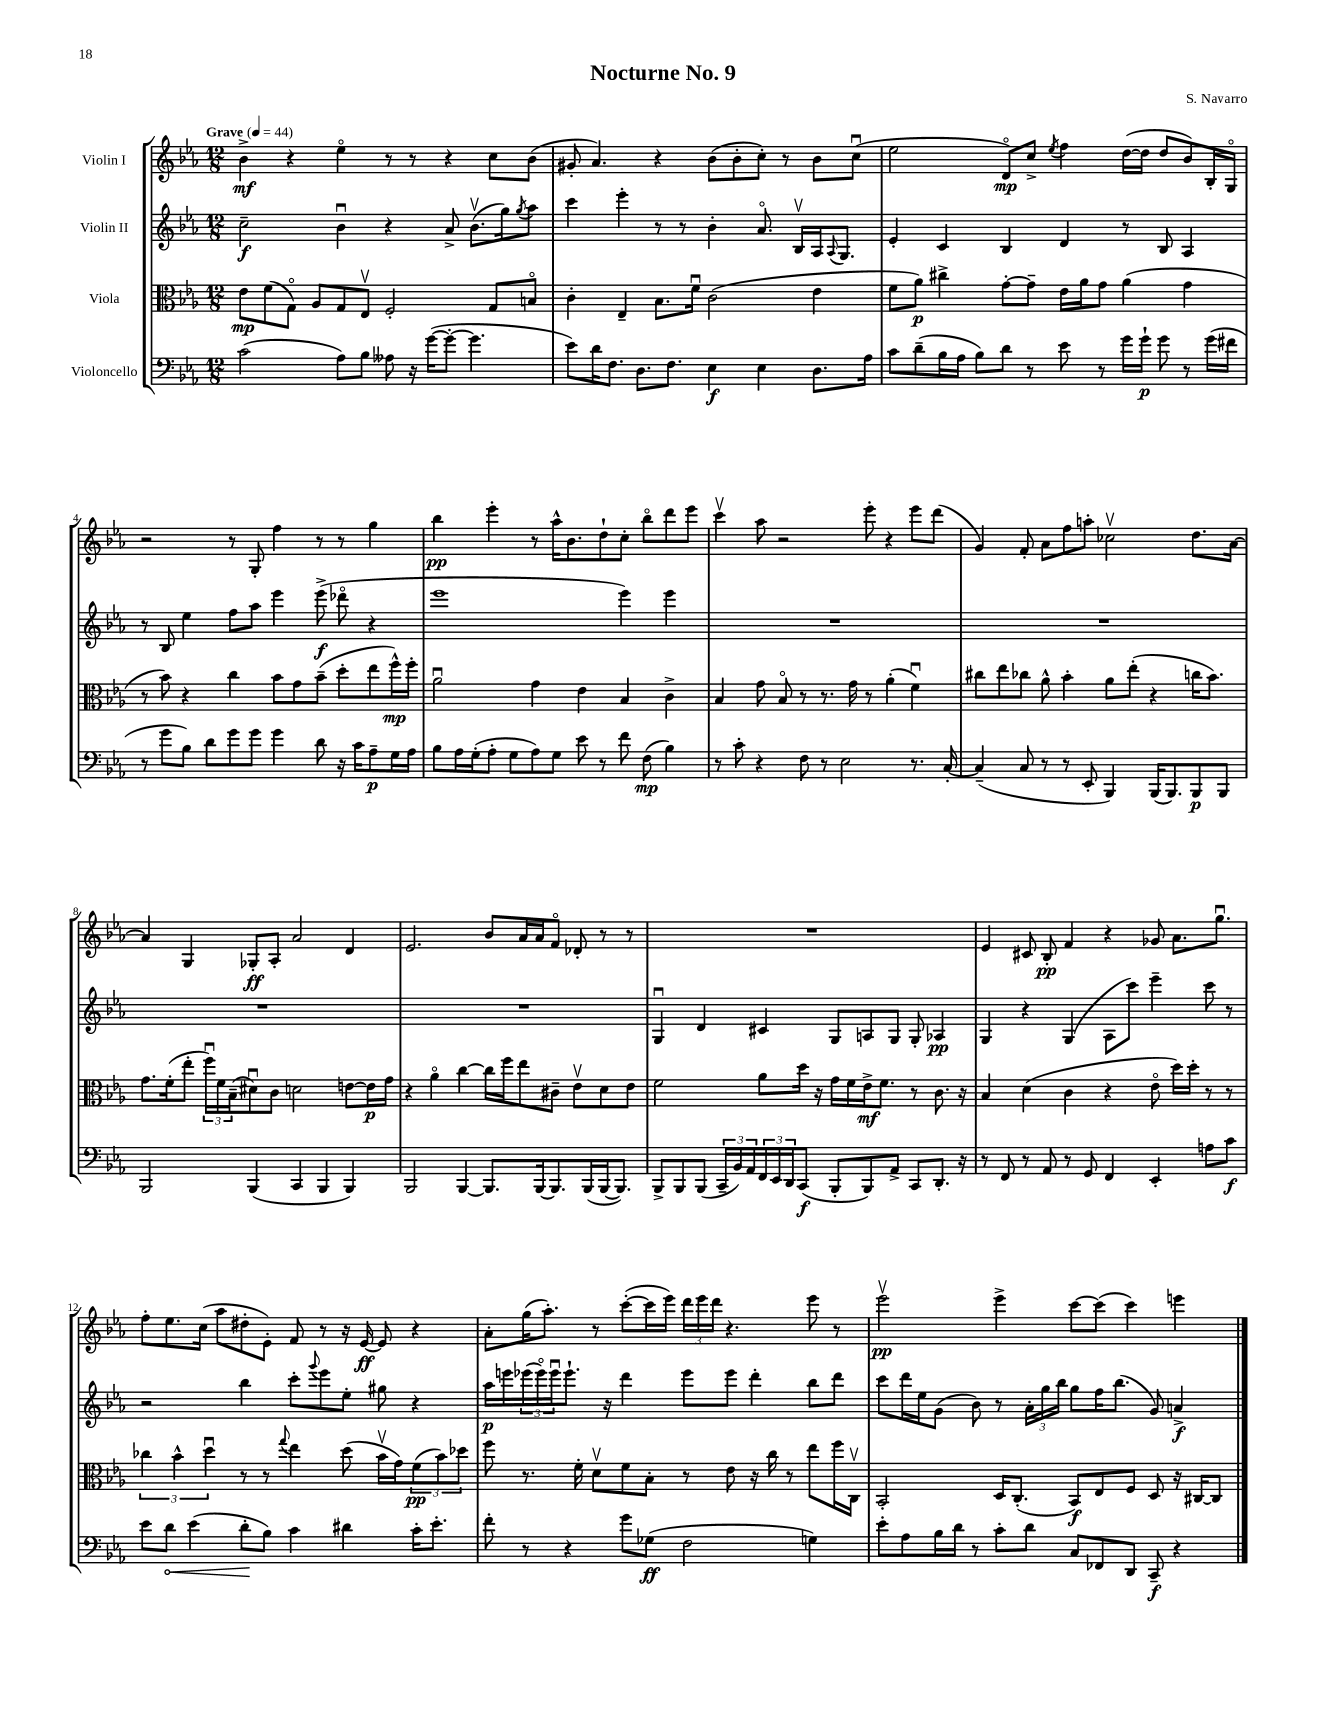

**kern	**kern	**kern	**kern
*staff4	*staff3	*staff2	*staff1
*clefF4	*clefC3	*clefG2	*clefG2
*k[b-e-a-]	*k[b-e-a-]	*k[b-e-a-]	*k[b-e-a-]
*M12/8	*M12/8	*M12/8	*M12/8
*MM44	*MM44	*MM44	*MM44
(2c	8e-	2cc~	4b-^
.	(8f	.	.
.	8Go)	.	4r
.	8A-	.	.
8A-)	8G	4b-u	4ee-o
8B-	8E-v	.	.
8A--	2F'	4r	8r
16r	.	.	8r
([16g	.	.	.
8g'_	.	8a-^	4r
4.g]	.	(8.b-v	.
.	8G	.	8cc
.	.	16gg)	.
.	.	8qgg	.
.	8Bo	8aa-	(8b-
=	=	=	=
8e-)	4c'	4ccc	8g#'
16d	.	.	4.a-)
8.F	.	.	.
.	4E-~	4eee-'	.
8.D	.	.	.
.	8.B-	8r	4r
8.F	.	.	.
.	.	8r	.
.	16fu	.	.
4E-	(2c	4b-'	(8b-
.	.	.	8b-'
4E-	.	8.a-o	8cc')
.	.	.	8r
.	.	16B-v	.
8.D	4e-	16A-	8b-
.	.	8qqA-	.
.	.	8.G	.
.	.	.	(8ccu
16A-	.	.	.
=	=	=	=
8c	8f	4e-'	2ee-
(8d~	8a-)	.	.
16B-	4cc#^	4c	.
16A-	.	.	.
8B-)	.	.	.
8d	[8g'	4B-	8do)
8r	8g~]	.	8cc^
.	.	.	8qee-
8e-	16e-	4d	4ff
.	16a-	.	.
8r	8g	.	.
16g	(4a-	8r	([16dd
16g`	.	.	16dd]
8g	.	8B-	8dd
8r	4g	4A-	8b-)
(16g	.	.	16B-'
16f#	.	.	16Go
=	=	=	=
8r	8r	8r	2r
8g	8b-)	8B-	.
8B-)	4r	4ee-	.
8d	.	.	.
8g	4cc	8ff	8r
8g	.	8aa-	8G'
4g	8b-	4eee-	4ff
.	8g	.	.
8d	(8b-~	(8eee-^	8r
16r	8dd'	8ddd-o	8r
16c	.	.	.
8A-~	8ee-	4r	4gg
16G	16ff^^)	.	.
16A-	16ff'	.	.
=	=	=	=
8B-	2a-u	1eee-	4bb-
16A-	.	.	.
(16G'	.	.	.
8A-'	.	.	4eee-'
8G	.	.	.
8A-)	4g	.	8r
8G	.	.	16aa-^^
.	.	.	8.b-
8e-	4e-	.	.
8r	.	.	8dd`
8f	4B-	4eee-)	8cc'
(8F	.	.	8bb-o
4B-)	4c^	4eee-	8ddd
.	.	.	8eee-
=	=	=	=
8r	4B-	1.r	4cccv
8c'	.	.	.
4r	8g	.	8aa-
.	8B-o	.	2r
8F	8r	.	.
8r	8.r	.	.
2E-	.	.	.
.	16g	.	.
.	8r	.	8eee-'
.	(4a-'	.	4r
8.r	4fu)	.	8eee-
.	.	.	(8ddd
[16C'	.	.	.
=	=	=	=
(4C~]	8cc#	1.r	4g)
.	8ee-	.	.
8C	8cc-	.	8f'
8r	8a-^^	.	8a-
8r	4b-'	.	8ff
8EE-'	.	.	8aa'
4BBB-)	8a-	.	2cc-v
.	(8ee-'	.	.
(16BBB-	4r	.	.
8.BBB-)	.	.	.
8BBB-	16cc	.	8.dd
.	8.b-)	.	.
8BBB-	.	.	.
.	.	.	[16a-
=	=	=	=
2BBB-	8.g	1.r	4a-]
.	(16f'	.	.
.	8ee-'	.	4G
.	24ffu)	.	.
.	24f	.	.
.	(24B-~	.	.
(4BBB-	8d#u)	.	8G-'
.	8c	.	8A-'
4CC	2d	.	2a-
4BBB-	.	.	.
4BBB-)	[8e	.	4d
.	16e]	.	.
.	16g	.	.
=	=	=	=
2BBB-	4r	1.r	2.e-
.	4a-o	.	.
[4BBB-	[4cc	.	.
8.BBB-]	16cc]	.	8b-
.	16ff	.	.
.	8ee-	.	16a-
[16BBB-	.	.	16a-
8.BBB-]	8c#~	.	8fo
.	8e-v	.	8d-'
(16BBB-	.	.	.
[16BBB-	8d	.	8r
8.BBB-])	.	.	.
.	8e-	.	8r
=	=	=	=
8BBB-^	2f	4Gu	1.r
8BBB-	.	.	.
(8BBB-	.	4d	.
24CC~	.	.	.
24BB-)	.	.	.
24AA-	.	.	.
24FF	8a-	4c#	.
24EE-	.	.	.
24DD	.	.	.
(8CC	16dd	.	.
.	16r	.	.
8BBB-'	16g	8G	.
.	16f	.	.
8BBB-)	16e-^	8A	.
.	8.f	.	.
8AA-^	.	8G	.
8CC	8r	8G'	.
8.DD'	8.c	4A-	.
16r	16r	.	.
=	=	=	=
8r	4B-	4G	4e-
8FF	.	.	.
8r	(4d	4r	8c#
8AA-	.	.	8B-'
8r	4c	(4G	4f
8GG	.	.	.
4FF	4r	8A-	4r
.	.	8ccc)	.
4EE-'	8e-o	4eee-~	8g-
.	16dd)	.	8.a-
.	16dd'	.	.
8A	8r	8ccc	.
.	.	.	8.ggu
8c	8r	8r	.
=	=	=	=
8e-	6cc-	2r	8ff'
8d	.	.	8.ee-
.	6b-^^	.	.
(4e-	.	.	.
.	.	.	(16cc
.	6ddu	.	.
.	.	.	8aa-
8d'	8r	4bb-	8dd#'
8B-)	8r	.	8e-')
.	8qqgg	.	.
4c	4ee-	8ccc'	8f
.	.	8qqggg	.
.	.	8eee-	8r
4d#	(8dd	8ee-'	16r
.	.	.	[16e-
.	16b-v	8gg#	8e-]
.	16g)	.	.
16c'	(12f	4r	4r
8.e-'	.	.	.
.	12b-)	.	.
.	12dd-	.	.
=	=	=	=
8f'	8ff	16aa-	8a-'
.	.	16eee	.
8r	8.r	(24eee-	(16gg
.	.	24eee-o)	.
.	.	.	8.aa-')
.	.	24eee-u	.
4r	.	8.eee-`	.
.	16f'	.	.
.	8dv	.	8r
.	.	16r	.
8g	8f	4ddd	([8ccc'
(8G-	8B-'	.	16ccc]
.	.	.	16eee-)
2F	8r	8eee-	24ddd
.	.	.	24eee-
.	.	.	24ddd
.	8e-	8eee-	4.r
.	16r	4ddd'	.
.	16cc	.	.
.	8r	.	.
4G)	8ee-	8bb-	8eee-
.	16ff	8ddd	8r
.	16Cv	.	.
=	=	=	=
8e-'	2BB-'	8ccc	2eee-v
8A-	.	16ddd	.
.	.	16ee-	.
16B-	.	(8g	.
16d	.	.	.
8r	.	8b-)	.
8c'	16D	8r	4eee-^
.	(8.C'	.	.
8d	.	24a-'	.
.	.	24gg	.
.	.	24bb-	.
8C	8BB-)	8gg	[8ccc
8FF-	8E-	16ff	(8ccc]
.	.	(8.bb-	.
8DD	8F	.	4ccc)
8CC~	8D	8g)	.
4r	16r	4a^	4eee
.	[16C#	.	.
.	8C#]	.	.
==	==	==	==
*-	*-	*-	*-
